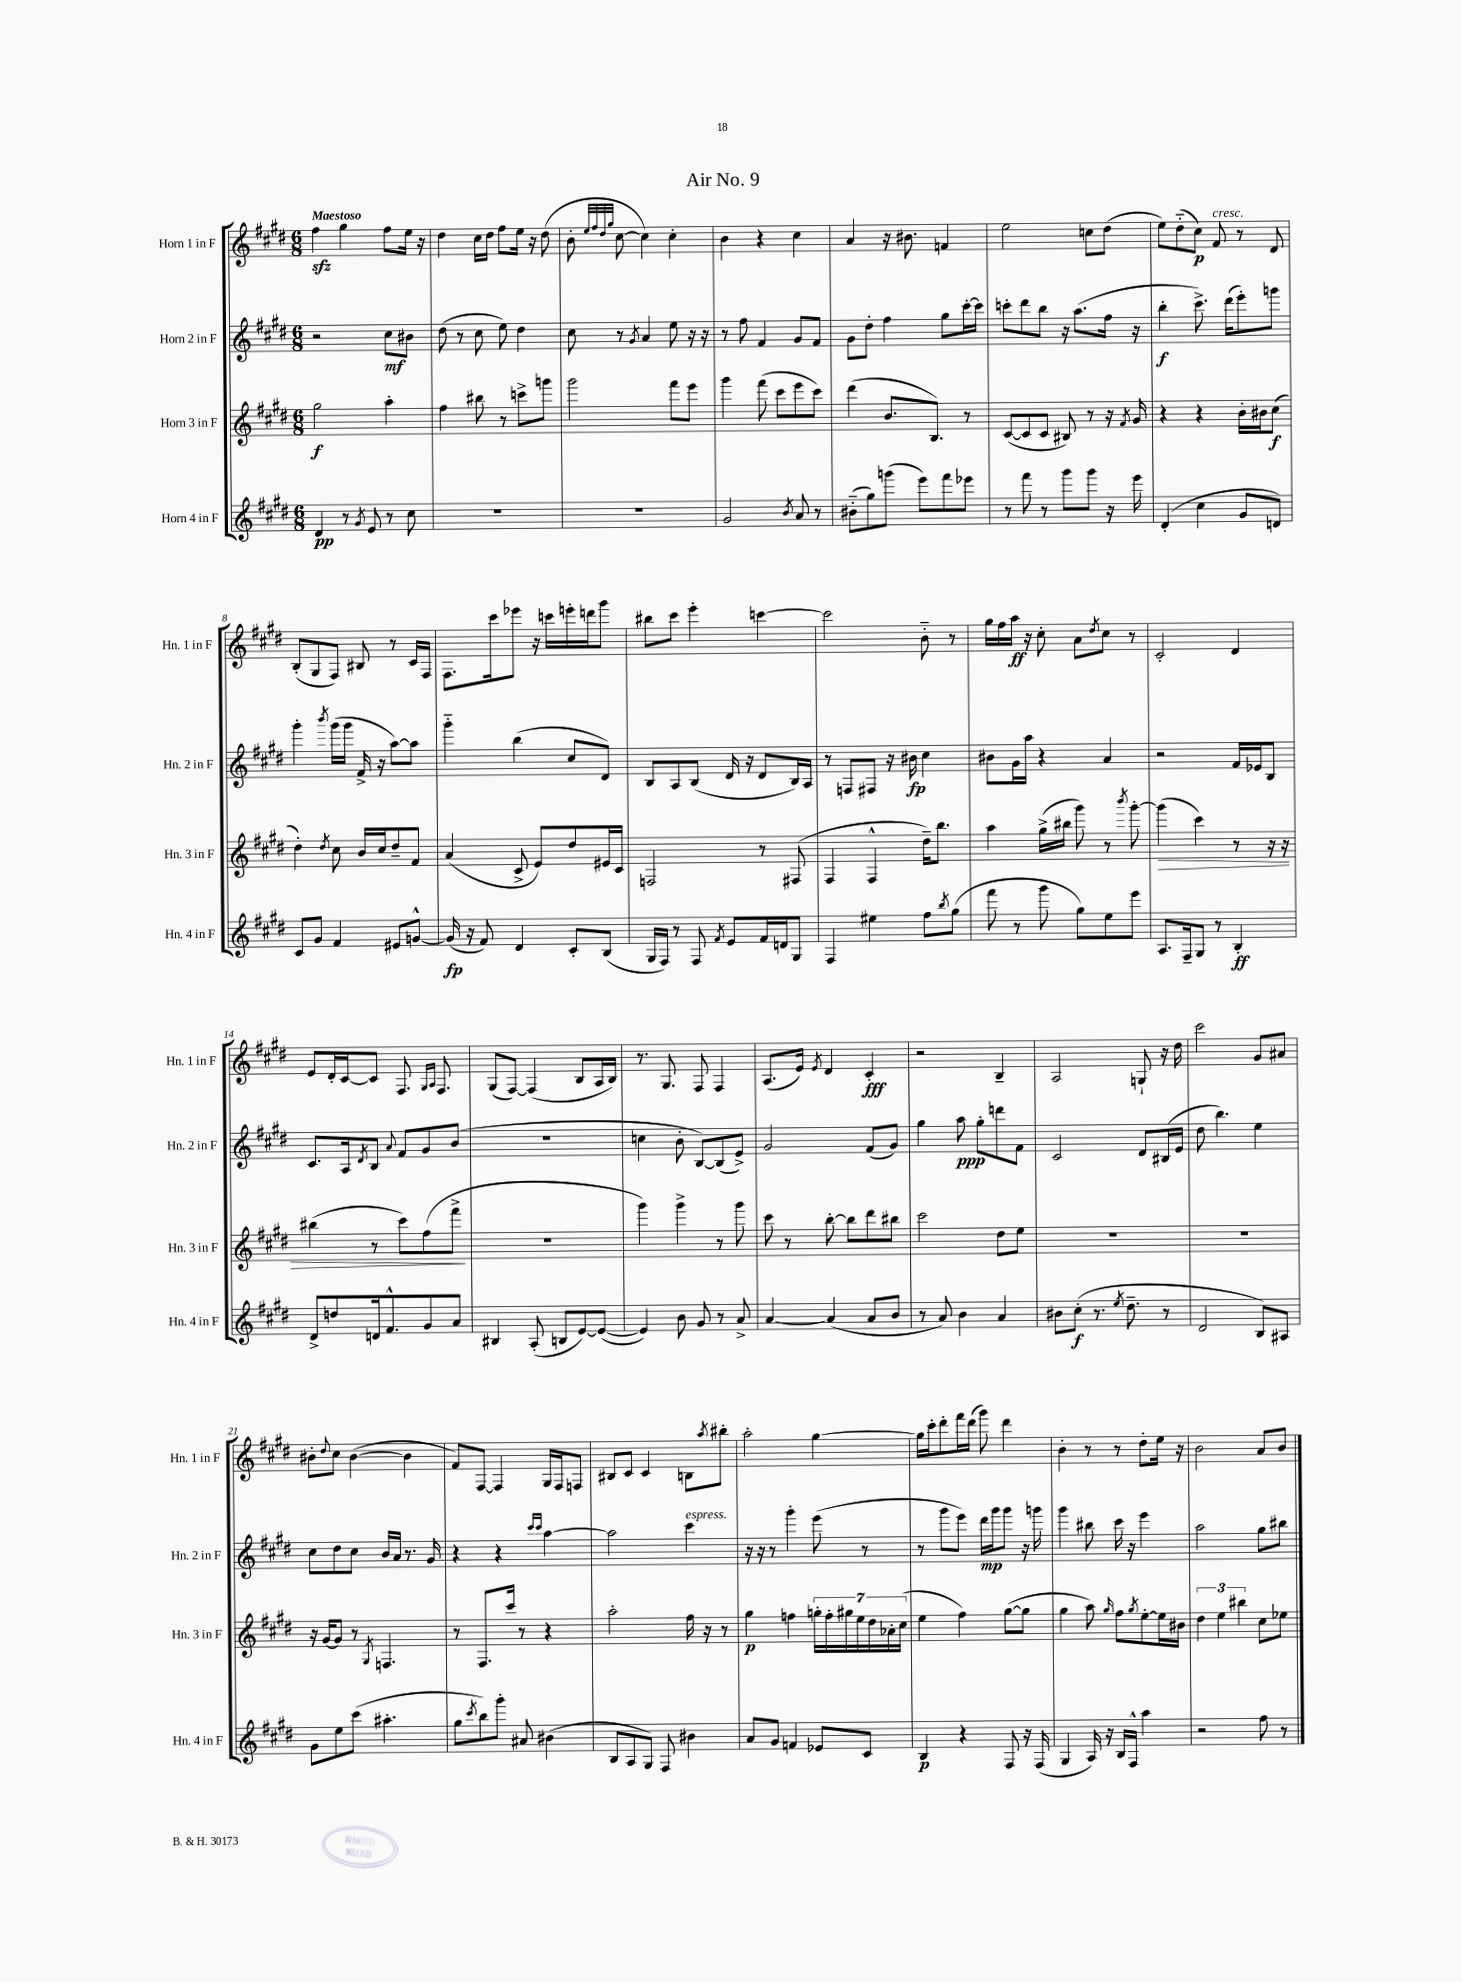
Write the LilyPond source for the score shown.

\header { title = "Air No. 9" }
<<
\new StaffGroup <<
\new Staff = "s0" \with { instrumentName = "Horn 1 in F" shortInstrumentName = "Hn. 1 in F" } {
    \clef treble \key e \major \numericTimeSignature \time 6/8 \tempo "Maestoso"
    fis''4\sfz gis''4 fis''8 e''16 r16 |
    dis''4 cis''16 dis''16 fis''8 e''16 r16 dis''8( |
    b'8-. \grace { e''32 fis''32 dis''32 gis''32 } cis''8~ cis''4) cis''4-. |
    b'4 r4 cis''4 |
    a'4 r16 bis'8. f'4 |
    e''2 c''8 dis''8( |
    e''8) dis''8-_( cis''8\p) fis'8^\markup { \italic "cresc." } r8 dis'8 |
    b8-.( gis8 fis8) bis8 r8 cis'16 fis16 |
    fis8. cis'''16 ees'''8 r16 c'''16 e'''16-. d'''16 gis'''8 |
    bis''8 cis'''8 e'''4-. c'''4~ |
    c'''2 b'8-_ r8 |
    gis''16 fis''16 a''16\ff r16 cis''8-. a'8 \acciaccatura { dis''8 } cis''8 r8 |
    cis'2-. dis'4 |
    e'8 dis'16-. cis'16~ cis'8 fis8. \grace { gis16 a16 } fis8. |
    gis8( fis8~) fis4( b8 a16 b16) |
    r8. gis8. fis8 fis4 |
    a8.( e'16) \acciaccatura { e'8 } dis'4 cis'4-.\fff |
    r2 b4-- |
    a2 g8-! r16 dis''16 |
    cis'''2 gis'8 ais'8 |
    bis'8-. \appoggiatura { dis''8 } cis''8 bis'4~( bis'4 |
    fis'8) fis8~ fis4 gis16 fis16 f8 |
    bis8 cis'8 cis'4 b8 \acciaccatura { a''8 } bis''8-. |
    a''2-. gis''4~ |
    gis''16 cis'''16-. dis'''8-. fis'''16 dis'''16( gis'''8) dis'''4 |
    b'4-. r8 r8 dis''8-. e''16 r16 |
    b'2 a'8 b'8 \bar "|." |
}
\new Staff = "s1" \with { instrumentName = "Horn 2 in F" shortInstrumentName = "Hn. 2 in F" } {
    \clef treble \key e \major \numericTimeSignature \time 6/8
    r2 cis''8\mf bis'8 |
    dis''8( r8 cis''8 e''8) dis''4 |
    cis''8 r8 \acciaccatura { gis'8 } a'4 e''8 r16 r16 |
    r8 fis''8 fis'4 gis'8 fis'8 |
    gis'8 dis''8-. fis''4 gis''8 cis'''16~-. cis'''16 |
    c'''8-. dis'''8 b''8 r16 a''8.( fis''16 r16 |
    b''4-.\f cis'''8.->) dis'''16( e'''8-.) g'''8 |
    gis'''4-. \acciaccatura { b'''8 } gis'''16( gis'''16 fis'16-> r16 a''8~) a''8 |
    gis'''4-_ b''4( cis''8 dis'8) |
    b8 a8 b8( dis'16 r16 dis'8 b16) a16 |
    r8 f8 fis8 r16 bis'16\fp cis''4 |
    bis'8 gis'16 a''16 r4 a'4 |
    r2 fis'16 ees'16 b8 |
    cis'8. a16 \acciaccatura { dis'8 } b8 \appoggiatura { a'8 } fis'8 gis'8 b'8( |
    R2. |
    c''4 b'8-. b8~) b8( e'8->) |
    gis'2 fis'8( gis'8) |
    gis''4 a''8\ppp gis''8-. d'''8 fis'8 |
    cis'2 dis'8 bis16( e'16 |
    dis''8 b''4.) e''4 |
    cis''8 dis''8 cis''8 b'16 a'16 r8. gis'16 |
    r4 r4 \grace { cis'''16 cis'''16 } a''4~ |
    a''2 cis'''4^\markup { \italic "espress." } |
    r16 r16 r8 gis'''4-. e'''8( r8 |
    r8 gis'''8 e'''8) dis'''16\mp gis'''16 gis'''8 r16 g'''16 |
    gis'''4 bis''8 cis'''16 r16 e'''4 |
    a''2 gis''8 bis''8 \bar "|." |
}
\new Staff = "s2" \with { instrumentName = "Horn 3 in F" shortInstrumentName = "Hn. 3 in F" } {
    \clef treble \key e \major \numericTimeSignature \time 6/8
    gis''2\f a''4-. |
    fis''4 bis''8 r8 c'''8-> g'''8 |
    gis'''2 fis'''8 e'''8 |
    gis'''4 fis'''8( cis'''8 e'''8 cis'''8) |
    dis'''4( b'8. b8.) r8 |
    cis'8~( cis'8 cis'8 bis8) r8 r16 \acciaccatura { fis'8 } gis'16 |
    r4 r4 b'16-. bis'16 cis''8\f( |
    dis''4-.) \acciaccatura { dis''8 } cis''8 b'16 cis''16 dis''8-- fis'8 |
    a'4( cis'8-> e'8) dis''8 eis'16 cis'16 |
    f2 r8 fis8( |
    fis4 fis4-^ dis''16--) b''8. |
    a''4 gis''16->( bis''16 gis'''8) r8 \acciaccatura { b'''8 } gis'''8~-. |
    gis'''4\>( cis'''4) r8 r16 r16 |
    bis''4( r8 cis'''8) fis''8( fis'''8->\! |
    R2. |
    gis'''4) gis'''4-> r8 gis'''8 |
    cis'''8 r8 b''8~-. b''8 dis'''8 bis''8 |
    cis'''2 dis''8 e''8 |
    R2. |
    R2. |
    r16 gis'16~ gis'8 r8 \acciaccatura { gis8 } f4. |
    r8 fis8. cis'''16 r8 r4 |
    a''2-. fis''16 r16 r8 |
    gis''4\p f''4 \tuplet 7/4 { g''16-. f''16-. gis''16 e''16 dis''16 aes'16-. cis''16( } |
    e''4 fis''4) gis''8~( gis''8 |
    gis''4 a''8) \grace { gis''16 } fis''8 \acciaccatura { gis''8 } e''8~-. e''16 bis'16 |
    \tuplet 3/2 { dis''4 e''4 bis''4 } cis''8 ees''8 \bar "|." |
}
\new Staff = "s3" \with { instrumentName = "Horn 4 in F" shortInstrumentName = "Hn. 4 in F" } {
    \clef treble \key e \major \numericTimeSignature \time 6/8
    dis'4\pp r8 \acciaccatura { gis'8 } e'8 r8 cis''8 |
    R2. |
    R2. |
    gis'2 \acciaccatura { b'8 } a'8 r8 |
    bis'8-_( gis''8) g'''8( e'''8) fis'''8 ees'''8 |
    r8 fis'''8 r8 gis'''8 gis'''8 r16 e'''16 |
    dis'4-.( cis''4 gis'8 d'8) |
    cis'8 gis'8 fis'4 eis'8 g'8~-^ |
    g'16\fp( r16 fis'8) dis'4 cis'8-. b8( |
    gis16 fis16) r8 fis8 \acciaccatura { fis'8 } e'8 fis'16 d'16 gis8 |
    fis4 eis''4 fis''8 \acciaccatura { b''8 } gis''8( |
    fis'''8 r8 gis'''8 gis''8) e''8 e'''8 |
    a8. fis16-- gis8 r8 b4-.\ff |
    dis'8-> d''8 d'16 fis'8.-^ gis'8 a'8 |
    bis4 a8-.( b8 e'8~) e'8~( |
    e'4) b'8 gis'8 r8 a'8-> |
    a'4~ a'4( a'8 b'8 |
    r8 a'8) b'4 a'4 |
    bis'8 cis''8-.\f( r8. \acciaccatura { e''8 } dis''8.-- r8 |
    dis'2 b8) ais8 |
    gis'8 e''8 cis'''8( ais''4.-. |
    gis''8 \acciaccatura { cis'''8 } b''8) gis'''8-. ais'8 bis'4( |
    b8 a8 gis8) fis8 bis'4 |
    a'8 gis'8 f'4 ees'8 cis'8 |
    b4\p r4 fis8 r16 fis16( |
    gis4 a16) r16 b16 fis16-^ a''4 |
    r2 fis''8 r8 \bar "|." |
}
>>
>>
